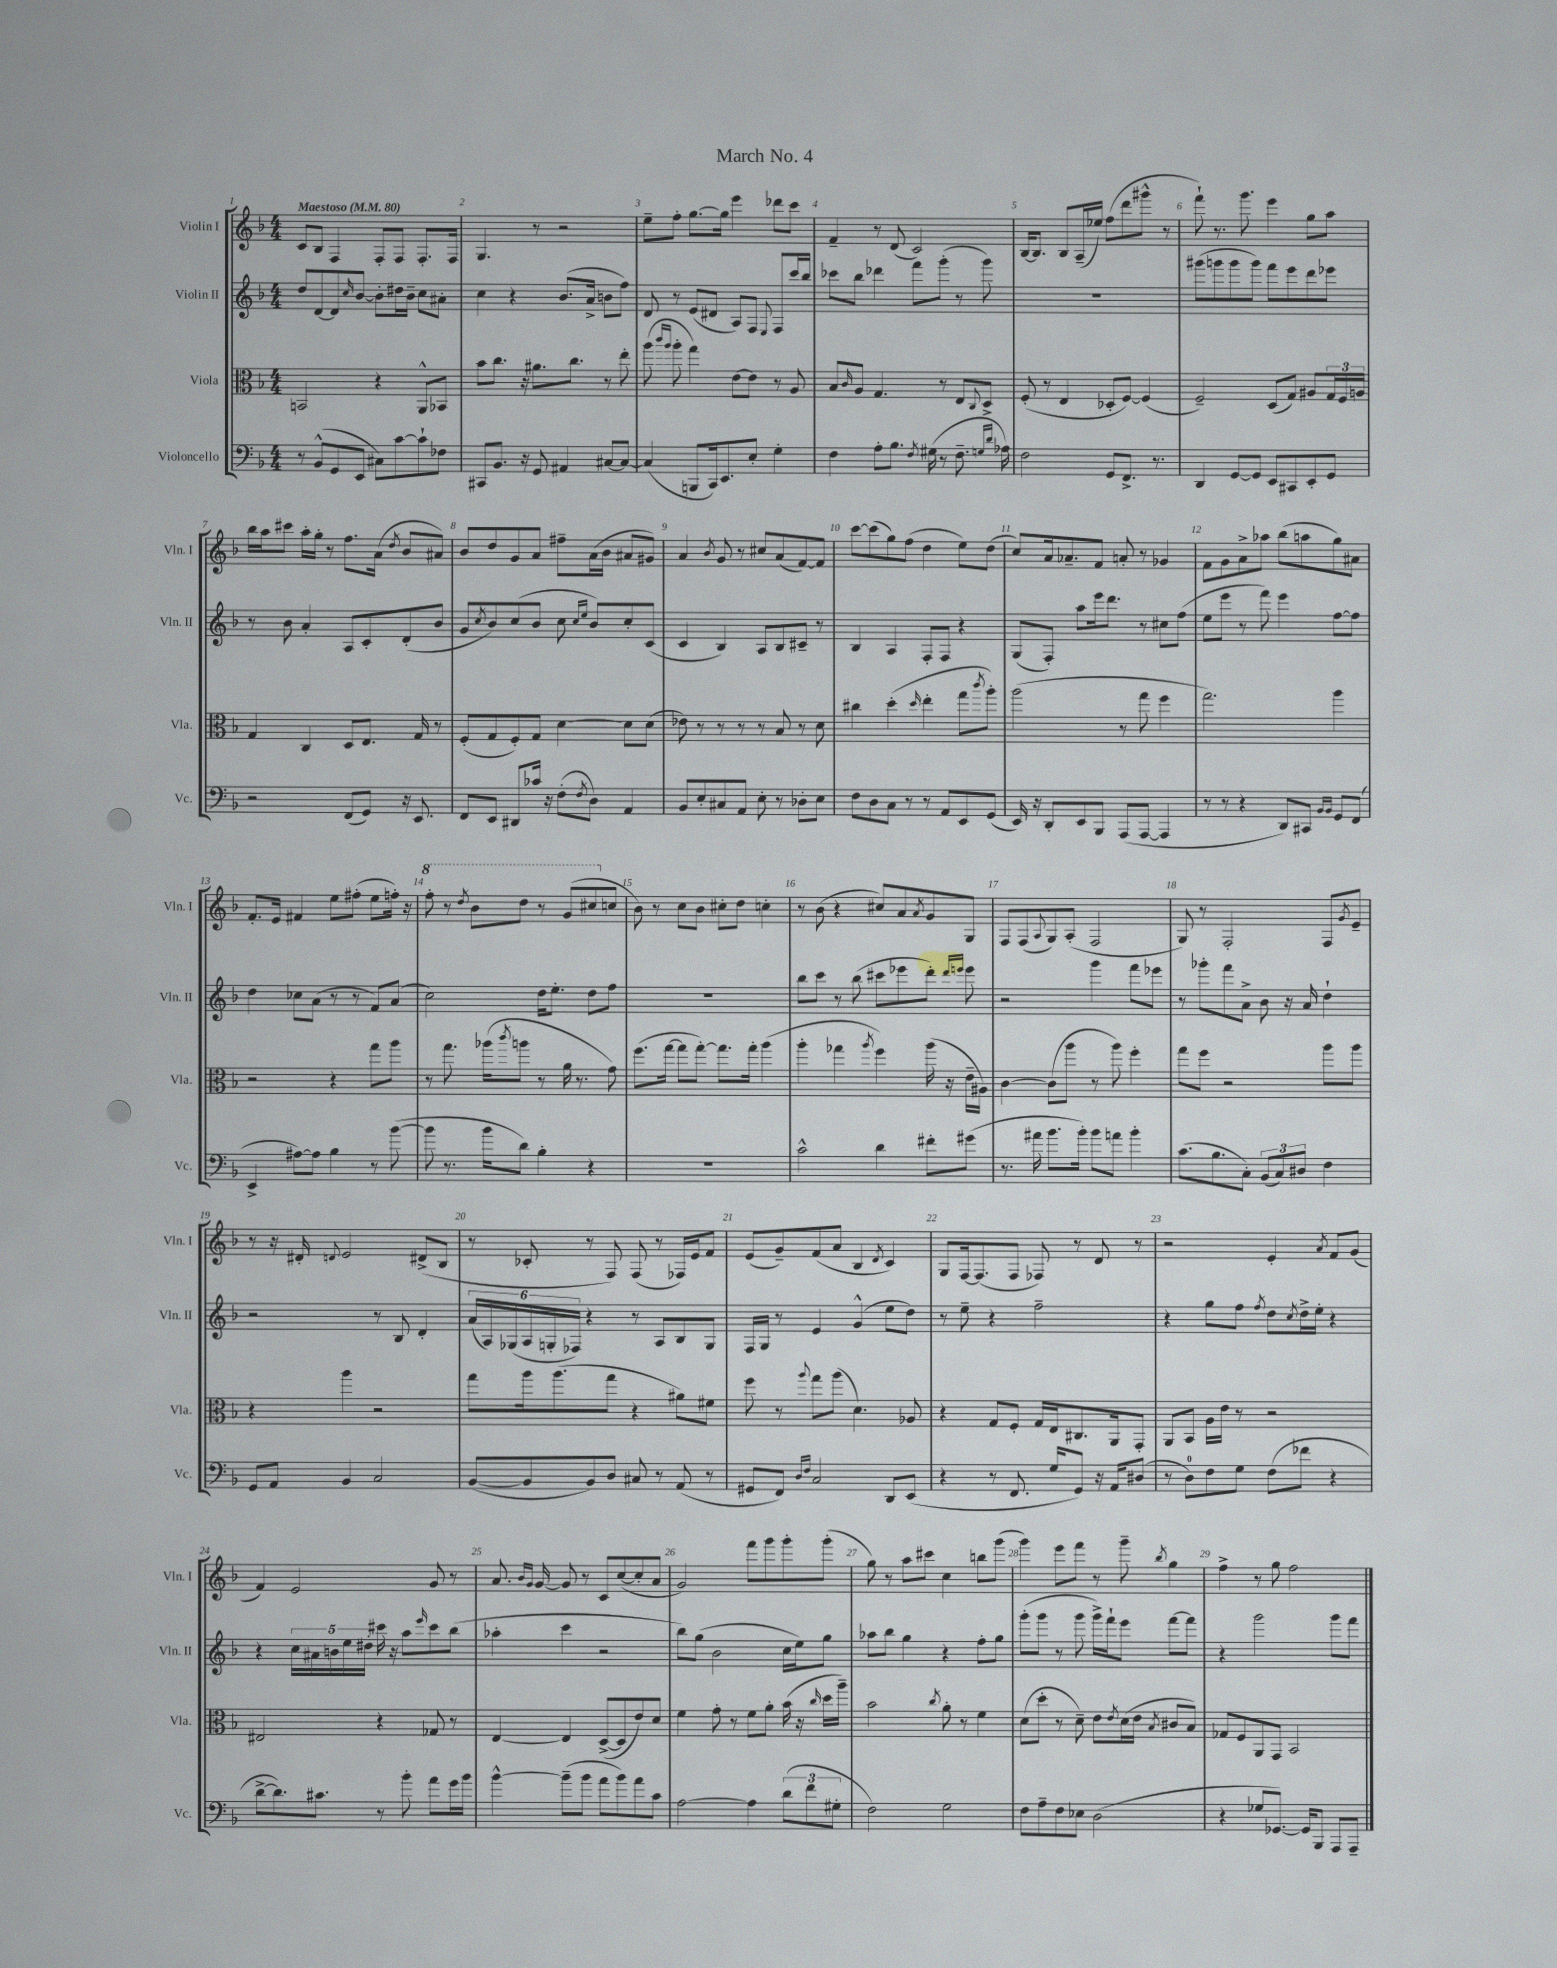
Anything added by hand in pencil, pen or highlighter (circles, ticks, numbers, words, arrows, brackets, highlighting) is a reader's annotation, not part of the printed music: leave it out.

**kern	**kern	**kern	**kern
*part4	*part3	*part2	*part1
*staff4	*staff3	*staff2	*staff1
*I"Violoncello	*I"Viola	*I"Violin II	*I"Violin I
*I'Vc.	*I'Vla.	*I'Vln. II	*I'Vln. I
*clefF4	*clefC3	*clefG2	*clefG2
*k[b-]	*k[b-]	*k[b-]	*k[b-]
*M4/4	*M4/4	*M4/4	*M4/4
*MM80	*MM80	*MM80	*MM80
=1	=1	=1	=1
!	!	!	!LO:TX:a:B:t=Maestoso
8r	2BBn/	8dd/L	8c/L
(8BB-^^/L	.	[8d/	8B-/J
8GG/	.	8d/]	4F/
.	.	16qqcc/	.
8EE/J	.	[8b-/J	.
8C#X\L)	4r	8b-'\L]	8F'/L
[8c\	.	16dd#X\L	8F/J
.	.	16b-~\JJ	.
8c`\]	8AA^^/L	8cc\L	8.F'/L
8F-X\J	8BB-X/J	8a#X'\J	.
.	.	.	16F/Jk
=2	=2	=2	=2
8CC#X/L	8b-\L	4cc\	4.G/
8.BB-/J	8.cc\J	.	.
.	.	4r	.
16r	16r	.	.
8GG/	8.a#X\L	.	8r
4AA#X/	.	(8.b-/L	2r
.	8.cc\J	.	.
.	.	16a^/Jk	.
[8C#X/L	8r	8bn\L	.
8C#/J_	8ee'\	8ff\J)	.
=3	=3	=3	=3
(4C#/]	(8aa\	8d/	8ee~\L
.	16qqccc/LL	.	.
.	16qqaa/JJ	.	.
.	8aa'\	8r	8ff'\J
8BBBn/L	4gg\)	(8e/L	[8.gg\L
16CC/k)	.	8d#X/J	.
8.EE/	.	.	16gg\Jk]
.	[8e\L	8A/L)	4eee\
8E'/J	8e\J]	8F/J	.
.	.	8qqE/	.
4G'\	8r	8F/L	8ddd-X\L
.	8A/	16ccc/L	8ccc\J
.	.	16bb-/JJ	.
=4	=4	=4	=4
4F\	8B-/L	8ccc-X\L	4f~/
.	16qqc/	.	.
.	8A/J	8bb-\J	.
8A'\L	4.G/	4ddd-X\	8r
8.B-\J	.	.	(8d/
.	.	8fff\L	2c/)
8qF/	.	.	.
(16G#X\	.	.	.
8r	8r	(8ggg'\J	.
8.F~\	8E/L	8r	.
.	8qqC/	.	.
.	8D^/J	8ggg\)	.
16qqGn/LL	.	.	.
16qqd/JJ	.	.	.
16A-X\)	.	.	.
=5	=5	=5	=5
2F\	(8F'/	1r	[16B-/KL
.	.	.	8.B-/J]
.	8r	.	.
.	4E/	.	8B-/L
.	.	.	(16A~/L
.	.	.	16ee-X/JJ)
8GG/L	8D-X'/L	.	(8ff\L
8.FF^/J	[8F/J)	.	8ddd\
.	(4F/]	.	8ggg#X^^\J
8.r	.	.	.
.	.	.	8r
=6	=6	=6	=6
4DD/	2F~/)	(8ggg#X\L	8fff`\)
.	.	8gggn\	8.r
[8GG/L	.	8ggg\	.
.	.	.	8.ggg\
8GG/J]	.	8ggg\J)	.
8EE/L	(8D/L	8fff\L	4eee\
8CC#X/	8G/J)	8eee\	.
8EE'/	8A#X/L	8ddd\	8gg\L
8GG/J	24G/L	8eee-X\J	8aa\J
.	24F/	.	.
.	24An/JJ	.	.
!!LO:LB:g=z
=7	=7	=7	=7
2r	4G/	8r	16bb-\LL
.	.	.	16aa\J
.	.	8b-\	8ccc#X\J
.	4C/	4a'/	16aa'\LL
.	.	.	16gg'\JJ
.	.	.	8r
(8FF/L	8D/L	8A/L	8.ff\L
8GG/J)	8.E/J	8c'/	.
.	.	.	(16a\Jk
.	.	.	8qdd/
16r	.	(8d'/	8b-/L
8.EE/	16G/	.	.
.	8r	8b-/J	8a#X/J)
=8	=8	=8	=8
8FF/L	(8F'/L	8g/L	8b-/L
.	.	8qcc/	.
8EE/J	8G/	8b-/)	8dd/
8DD#X/L	8F'/)	(8cc/	8g/
16c-X/Jk	8G/J	8b-/J	8a/J
16r	.	.	.
(8F'\L	[4d\	8cc\	8ff#X~\L
.	.	16qqcc/LL	.
8qF/	.	16qqee/JJ	.
8D\J)	.	8b-/L)	(16a\L
.	.	.	16b-\JJ
4AA/	8d\L]	8cc'/	8a#X/L
.	(8d\J	(8c/J	8g#X/J)
=9	=9	=9	=9
8BB-/L	8e-X\)	4c/	4a/
8E'/	8r	.	.
.	.	.	8qb-/
8C#X/	8r	4B-/)	8g/
8AA/J	8r	.	8r
8E'\	8r	8A/L	8cc#X/L
8r	8B-/	8B-/	(8a/
8D-X'\L	8r	8c#X~/J	[8f/)
8E\J	8d\	8r	8f/J]
=10	=10	=10	=10
8F\L	4cc#X\	4B-/	[8ccc\L
8D\	.	.	(8ccc\]
8C\J	(4dd'\	4A/	8gg\)
8r	.	.	(8ff\J
.	16qqdd/	.	.
8r	4ee'\	8F'/L	4dd\
8AA/L	.	8F/J	.
8EE/	8gg\L	4r	8ee\L)
.	8qccc/	.	.
(8GG/J	8aa'\J)	.	(8dd\J
=11	=11	=11	=11
16EE/)	(2aa\	(8G/L	8cc/L)
16r	.	.	.
8DD'/L	.	8F'/J)	16a/k
.	.	.	8.a-X~/
8EE/	.	8aa\L	.
8BBB-/J	.	16eee\k	8f/J
.	.	8.ddd\J	.
(8AAA/L	8r	.	8an'/
[8AAA/J	8gg\	8r	8r
4AAA/]	4ff\	8cc#X\L	4g-X/
.	.	(8ff\J	.
=12	=12	=12	=12
8r	2.gg\)	8ee\L	8f\L
8r	.	8eee\J	8g\
4r	.	8r	8a^\
.	.	8fff\)	8aa-X\J
8DD/L)	.	4eee\	(8bb-\L
8CC#X/J	.	.	8aan\
16qqBB-/LL	.	.	.
16qqBB-/JJ	.	.	.
8GG/L	4aa\	[8ff\L	8gg\)
(8FF/J	.	8ff\J]	8a#X\J
!!LO:LB:g=z
=13	=13	=13	=13
4EE^/	2r	4dd\	8.f'/L
.	.	.	16e/Jk
[8A#X\L)	.	8cc-X\L	4f#X/
8A#\J]	.	(8a\J	.
4B-\	4r	8r	8ee\L
.	.	8r	(8ff#X'\J
8r	8gg\L	8f/L)	8ee\L
([8b-\	8aa\J	(8a/J	16ffn'\Jk)
.	.	.	16r
=14	=14	=14	=14
*	*	*	*8va
8b-\]	8r	2cc\)	8fff'\
8.r	8.gg\	.	8r
.	.	.	8qddd/
.	.	.	8bb-\L
16b-\KL	(16aa-X\KL	.	.
.	8qccc/	.	.
8d\J)	8aan\J	.	8ddd\J
4B-'\	8r	16dd\KL	8r
.	.	8.ee'\J	.
.	16a\	.	(8gg/L
.	8.r	.	.
4r	.	8dd\L	8ccc#X/
*	*	*	*X8va
.	8g\)	8ff\J	8ccn/J
=15	=15	=15	=15
1r	(8.ff\L	1r	8b-\)
.	.	.	8r
.	[16gg\Jk	.	.
.	8gg\L]	.	8cc\L
.	[8gg'\J)	.	8b-\J
.	8.gg\L]	.	8cc#X'\L
.	.	.	8dd\J
.	16gg'\Jk	.	.
.	(4aa\	.	4ccn'\
=16	=16	=16	=16
2c^^\	4aa'\	8bb-\L	8r
.	.	8ccc\J	(8b-\
.	4gg-X\	8r	4r
.	.	(8bb-\	.
.	8qaa/	.	.
4d\	4ff\)	8ccc#X\L	8cc#X/L)
.	.	8eee-X\	8a/
.	.	.	8qa/
8f#X'\L	(16aa\	8ddd'\J)	8g/
.	16r	.	.
.	.	16qqddd/LL	.
.	.	16qqeeen/JJ	.
(8g#X\J	16e~\LL	8eee\	8G/J
.	16A#X\JJ)	.	.
=17	=17	=17	=17
8.r	[4c\	2r	8F/L
.	.	.	(8F/
16a#X\	.	.	.
.	.	.	8qqA/
8.b-\L	(8c\L]	.	8G/)
.	8aa\J	.	(8A'/J
16b-'\Jk)	.	.	.
8b-\L	8r	4ggg\	2F/
8an\J	8aa\)	.	.
4b-'\	4ff'\	8fff\L	.
.	.	8eee-X\J	.
=18	=18	=18	=18
(8.c\L	8gg\L	8r	8G/)
.	8ff\J	8ggg-X'\L	8r
8.B-\	.	.	.
.	2r	8fff\	2F'/
8C'\J)	.	8a^\J	.
(12BB-/L	.	8b-\	.
12C/)	.	.	.
.	.	16r	.
12D#X/J	.	.	.
.	.	16a/	.
4F\	8aa\L	4dd`\	8F/L
.	.	.	8qg/
.	8aa\J	.	8e~/J
!!LO:LB:g=z
=19	=19	=19	=19
8GG/L	4r	2r	8r
8AA/J	.	.	16r
.	.	.	16d#X'/
.	.	.	8qqdn/
4BB-/	4aa\	.	2e/
2C/	2r	8r	.
.	.	8B-/	.
.	.	4d'/	(8d#X^/L
.	.	.	8B-/J
=20	=20	=20	=20
([8BB-/L	8gg\L	(24a/LL	8r
.	.	24A/)	.
.	.	(24G-X/	.
8BB-/]	16aa\k	24A/	8c-X'/
.	.	24Gn'/	.
.	(8.aa\	.	.
.	.	24F-X/JJ)	.
8BB-/)	.	4r	8r
8D/J	8gg\J	.	8F/)
8C#X/	4r	8r	(8F/
8r	.	8A/L	8r
(8AA/	8a#X\L)	8B-/	16F-X/LL)
.	.	.	16e/J
8r	8f#X\J	8G/J	8f/J
=21	=21	=21	=21
8GG#X/L	8ff\	16F/LL	(8e/L
.	.	16G/JJ	.
8FF/J)	8r	8r	8g~/)
16qqD/LL	.	.	.
16qqF/JJ	8qqaa/	.	.
2C/	8gg\L	4e/	(8f/
.	(8aa\J	.	8a/J
.	4.d\)	(4g^^/	4B-/
.	.	.	8qd/
8DD/L	.	8ee\L	4c/)
(8EE/J	8A-X/	8dd\J)	.
=22	=22	=22	=22
4r	4r	8r	8G/L
.	.	8ee~\	[16F/k
.	.	.	(8.F/]
8r	8G/L	4r	.
8.FF/	8F'/J	.	8F/J
.	16G/LL	2ff~\	8F-X/)
16G/KL	16E/J	.	.
8GG/J)	8.C#X/	.	8r
16r	.	.	8d/
16AA/KL	16AA/k	.	.
(8D#X/J	8GG'/J	.	8r
=23	=23	=23	=23
8r	8AA/L	4r	2r
8D\L)	8BB-/J	.	.
8F\	16A\LL	8gg\L	.
.	16e\JJ	.	.
8G\J	8r	8ff\J	.
.	.	8qff/	.
(8F\L	2r	8dd\L	4e'/
.	.	8qcc/	.
8f-X\J	.	16dd^\L	.
.	.	16ee'\JJ	.
.	.	.	8qa/
4r	.	4r	8f/L
.	.	.	(8g/J
!!LO:LB:g=z
=24	=24	=24	=24
[8d^\L	2E#X/	4r	4f/)
8.d\])	.	.	.
.	.	20cc\LL	2e/
.	.	20a#X\	.
8.c#X\J	.	.	.
.	.	20bn\	.
.	.	20ee\	.
.	.	20dd#X'\JJ	.
8r	4r	16ccc#X\	.
.	.	16r	.
8b-'\	.	8aa\L	.
.	.	16qqeee/	.
8a\L	8G-X/	8ccc#\	8g/
16g\L	8r	(8bb-\J	8r
16b-\JJ	.	.	.
=25	=25	=25	=25
[4b-^^\	[4E/	4aa-X'\	8.a/
.	.	.	16qqb-/LL
.	.	.	16qqg/JJ
.	.	.	[16g/
(8b-~\L]	4E/]	4ccc\	8g/]
8b-\J	.	.	8r
8a\L	([8D^/L	2r	8c/L
8b-\)	8D/]	.	([8cc/
8a\	8e/)	.	8cc'/]
8c\J	8d/J	.	8a/J
=26	=26	=26	=26
[2A\	4f\	8bb-\L)	2g/)
.	.	(8gg\J	.
.	8g'\	2b-\	.
.	8r	.	.
4A\]	8f\L	.	8fff\L
.	8a'\J	.	8ggg\
(12d\L	(16b-\	16cc\LL	8ggg'\
.	16r	16ee\J)	.
12f\	.	.	.
.	16qqcc/	.	.
.	16dd\LL	8gg\J	(8ggg'\J
12G#X'\J	.	.	.
.	16aa~\JJ)	.	.
=27	=27	=27	=27
2F\)	2b-\	8aa-X\L	8gg\)
.	.	8bb-\J	8r
.	.	4gg\	8aa\L
.	.	.	8ccc#X\J
.	8qcc/	.	.
2G\	8a'\	4r	4cc\
.	8r	.	.
.	4f\	8ff'\L	8bbn\L
.	.	8gg\J	(8ggg\J
=28	=28	=28	=28
8F\L	(8d\L	(8ggg'\L	4ggg\)
8A~\	8dd'\J	8ggg\J	.
8F\	8r	8r	8eee\L
8E-X\J	8d~\)	8ggg\	8fff\J
(2D\	8e\L	16ggg^\LL)	8r
.	.	16fff`\J	.
.	8qe/	.	.
.	(16d\L	8eee\J	8ggg~\
.	16e\JJ	.	.
.	8qB-/	.	8qbb-/
.	8c#X/L	[8fff\L	4gg\
.	8B-/J)	8fff\J]	.
=29	=29	=29	=29
4r	8G-X/L	4r	4ff^\
.	8F/	.	.
8G-X/L	8AA/	2ggg\	8r
[8.GG-X/J)	8GG/J	.	8gg\
.	2BB-/	.	2ff\
16GG-/KL]	.	.	.
8BBB-/J	.	.	.
8AAA/L	.	8ggg\L	.
8AAA~/J	.	8fff\J	.
==	==	==	==
*-	*-	*-	*-
